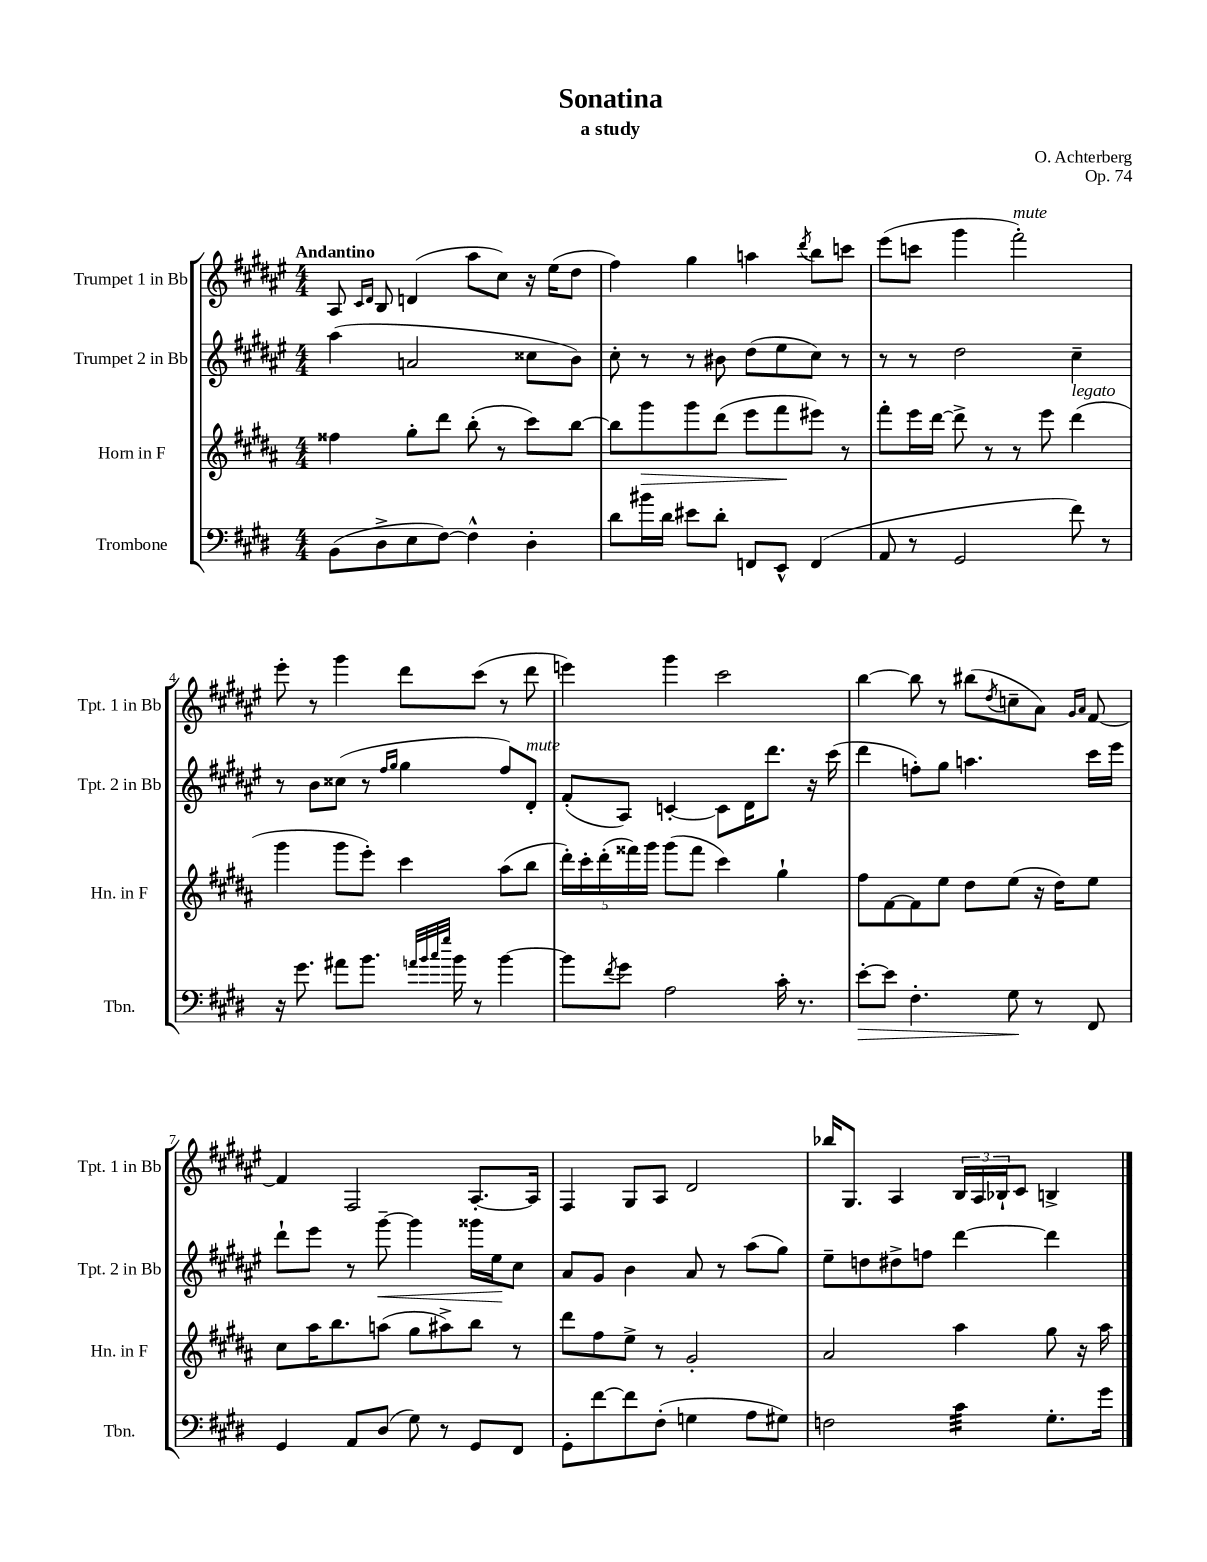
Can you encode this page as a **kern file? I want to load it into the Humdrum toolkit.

**kern	**dynam	**kern	**dynam	**kern	**dynam	**kern
*part4	*part4	*part3	*part3	*part2	*part2	*part1
*staff4	*staff4	*staff3	*staff3	*staff2	*staff2	*staff1
*I"Trombone	*	*I"Horn in F	*	*I"Trumpet 2 in Bb	*	*I"Trumpet 1 in Bb
*I'Tbn.	*	*I'Hn. in F	*	*I'Tpt. 2 in Bb	*	*I'Tpt. 1 in Bb
*clefF4	*	*clefG2	*	*clefG2	*	*clefG2
*k[f#c#g#d#]	*	*k[f#c#g#d#a#]	*	*k[f#c#g#d#a#e#]	*	*k[f#c#g#d#a#e#]
*M4/4	*	*M4/4	*	*M4/4	*	*M4/4
=1	=1	=1	=1	=1	=1	=1
!	!	!	!	!	!	!LO:TX:a:B:t=Andantino
(8BB\L	.	4ff##X\	.	(4aa#\	.	8A#/
.	.	.	.	.	.	16qqc#/LL
.	.	.	.	.	.	16qqd#/JJ
8D#^\	.	.	.	.	.	8B/
8E\	.	8gg#'\L	.	2an/	.	(4dn/
[8F#\J)	.	8ddd#\J	.	.	.	.
4F#^^\]	.	(8bb'\	.	.	.	8aa#\L
.	.	8r	.	.	.	8cc#\J)
4D#'\	.	8ccc#\L)	.	8cc##X\L	.	16r
.	.	.	.	.	.	(16ee#\KL
.	.	[8bb\J	.	8b\J)	.	8dd#\J
=2	=2	=2	=2	=2	=2	=2
8d#\L	.	8bb\L]	.	8cc#'\	.	4ff#\)
!	!	!	!LO:HP:b	!	!	!
16b#X\L	.	8ggg#\	>	8r	.	.
16d#\JJ	.	.	.	.	.	.
8e#X\L	.	8ggg#\	.	8r	.	4gg#\
8d#'\J	.	(8ddd#\J	.	8b#X\	.	.
8FFn/L	.	8eee\L	.	(8dd#\L	.	4aan\
8EE^^/J	.	8fff#\	.	8ee#\	.	.
.	.	.	.	.	.	8qddd#/
(4FF/	.	8eee#X\J)	]	8cc#\J)	.	8bb\L
.	.	8r	.	8r	.	8cccn\J
=3	=3	=3	=3	=3	=3	=3
8AA/	.	8fff#'\L	.	8r	.	(8eee#\L
8r	.	16eee\L	.	8r	.	8cccn\J
.	.	[16ddd#\JJ	.	.	.	.
2GG#/	.	8ddd#^\]	.	2dd#\	.	4ggg#\
.	.	8r	.	.	.	.
!	!	!	!	!	!	!LO:TX:a:i:t=mute
.	.	8r	.	.	.	2fff#'\)
.	.	8eee\	.	.	.	.
!	!	!LO:TX:a:i:t=legato	!	!	!	!
8f#\)	.	(4ddd#\	.	4cc#~\	.	.
8r	.	.	.	.	.	.
!!LO:LB:g=z
=4	=4	=4	=4	=4	=4	=4
16r	.	4ggg#\	.	8r	.	8eee#'\
8.g#\	.	.	.	.	.	.
.	.	.	.	8b\L	.	8r
8a#X\L	.	8ggg#\L	.	(8cc##X\J	.	4ggg#\
8.b\J	.	8eee'\J)	.	8r	.	.
.	.	.	.	16qqff#/LL	.	.
.	.	.	.	16qqgg#/JJ	.	.
.	.	4ccc#\	.	4gg#\	.	8ddd#\L
32qqan/LLL	.	.	.	.	.	.
32qqb/	.	.	.	.	.	.
32qqcc#/	.	.	.	.	.	.
32qqgg#/JJJ	.	.	.	.	.	.
16b\	.	.	.	.	.	.
8r	.	.	.	.	.	(8ccc#\J
[4b\	.	(8aa#\L	.	8ff#/L)	.	8r
!	!	!	!	!LO:TX:a:i:t=mute	!	!
.	.	8bb\J	.	8d#'/J	.	8ddd#\
=5	=5	=5	=5	=5	=5	=5
8b\L]	.	20ddd#'\LL)	.	(8f#'/L	.	4eeen\)
.	.	20ccc#'\	.	.	.	.
.	.	(20ddd#'\	.	.	.	.
8qf#/	.	.	.	.	.	.
8g#\J	.	.	.	8A#/J)	.	.
.	.	20fff##X\)	.	.	.	.
.	.	20ggg#\JJ	.	.	.	.
2A\	.	(8ggg#\L	.	[4cn'/	.	4ggg#\
.	.	8fff##\J	.	.	.	.
.	.	4ccc#\)	.	8c\L]	.	2ccc#\
.	.	.	.	16d#\K	.	.
.	.	.	.	8.ddd#\J	.	.
16c#'\	.	4gg#`\	.	.	.	.
8.r	.	.	.	.	.	.
.	.	.	.	16r	.	.
.	.	.	.	(16ccc#\	.	.
=6	=6	=6	=6	=6	=6	=6
!	!LO:HP:b	!	!	!	!	!
[8e'\L	>	8ff#\L	.	4ddd#\	.	[4bb\
8e\J]	.	[8f#\	.	.	.	.
4.F#'\	.	8f#\]	.	8ffn'\L)	.	8bb\]
.	.	8ee\J	.	8gg#\J	.	8r
.	.	8dd#\L	.	4.aan\	.	(8bb#X\L
.	.	.	.	.	.	8qdd#/
8G#\	.	(8ee\J	.	.	.	8ccn~\
8r	]	16r	.	.	.	8a#\J)
.	.	16dd#\KL)	.	.	.	.
.	.	.	.	.	.	16qqg#/LL
.	.	.	.	.	.	16qqa#/JJ
8FF#/	.	8ee\J	.	16ccc#\LL	.	[8f#/
.	.	.	.	16eee#\JJ	.	.
!!LO:LB:g=z
=7	=7	=7	=7	=7	=7	=7
4GG#/	.	8cc#\L	.	8ddd#`\L	.	4f#/]
.	.	16aa#\K	.	8eee#\J	.	.
.	.	8.bb\	.	.	.	.
8AA/L	.	.	.	8r	.	2F#/
!	!	!	!	!	!LO:HP:b	!
(8D#/J	.	(8aan\J	.	[8ggg#~\	<	.
8G#\)	.	8gg#\L	.	4ggg#\]	.	.
8r	.	8aa#X^\)	.	.	.	.
8GG#/L	.	8bb\J	.	16ggg##X\LL	.	[8.A#'/L
.	.	.	.	16ee#\J	.	.
8FF#/J	.	8r	.	8cc#\J	[	.
.	.	.	.	.	.	16A#/Jk]
=8	=8	=8	=8	=8	=8	=8
8GG#'\L	.	8ddd#\L	.	8a#/L	.	4F#/
[8f#\	.	8ff#\	.	8g#/J	.	.
8f#\]	.	8ee^\J	.	4b\	.	8G#/L
(8F#'\J	.	8r	.	.	.	8A#/J
4Gn\	.	2g#'/	.	8a#/	.	2d#/
.	.	.	.	8r	.	.
8A\L	.	.	.	(8aa#\L	.	.
8G#X\J)	.	.	.	8gg#\J)	.	.
=9	=9	=9	=9	=9	=9	=9
2Fn\	.	2a#/	.	8ee#~\L	.	16bb-X/KL
.	.	.	.	.	.	8.G#/J
.	.	.	.	8ddn\	.	.
.	.	.	.	8dd#X^\	.	4A#/
.	.	.	.	8ffn\J	.	.
*tremolo	*	*	*	*	*	*
32c#\LLL	.	4aa#\	.	[4ddd#\	.	24B/LL
32c#\	.	.	.	.	.	.
.	.	.	.	.	.	24A#/
32c#\	.	.	.	.	.	.
.	.	.	.	.	.	24B-X`/J
32c#\	.	.	.	.	.	.
32c#\	.	.	.	.	.	8c#/J
32c#\	.	.	.	.	.	.
32c#\	.	.	.	.	.	.
32c#\JJJ	.	.	.	.	.	.
*Xtremolo	*	*	*	*	*	*
8.G#'\L	.	8gg#\	.	4ddd#\]	.	4Bn^/
.	.	16r	.	.	.	.
16g#\Jk	.	16aa#\	.	.	.	.
==	==	==	==	==	==	==
*-	*-	*-	*-	*-	*-	*-
